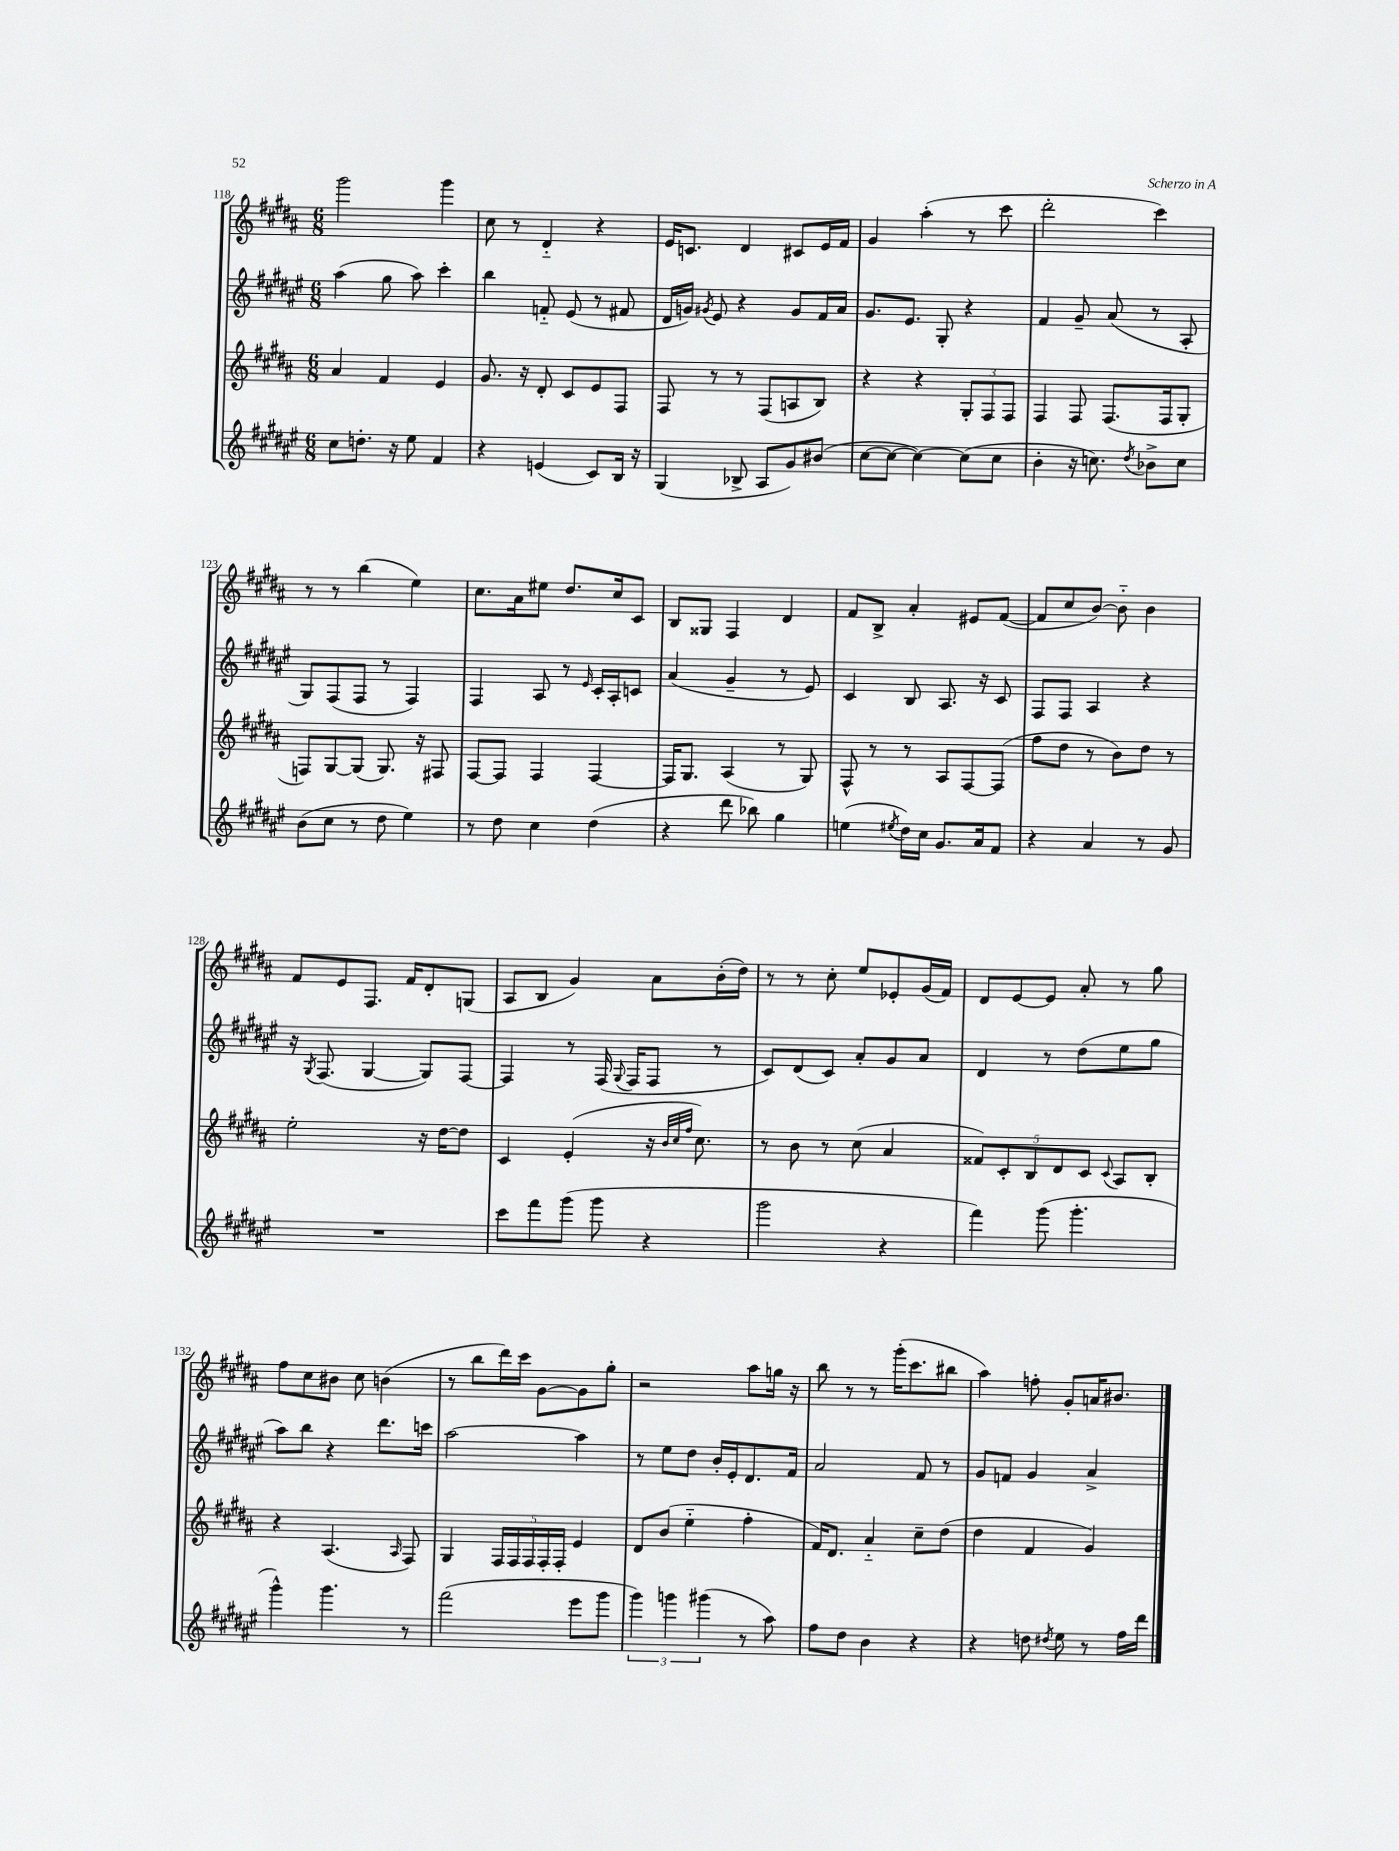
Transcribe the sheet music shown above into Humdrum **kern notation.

**kern	**kern	**kern	**kern
*staff4	*staff3	*staff2	*staff1
*clefG2	*clefG2	*clefG2	*clefG2
*k[f#c#g#d#a#e#]	*k[f#c#g#d#a#]	*k[f#c#g#d#a#e#]	*k[f#c#g#d#a#]
*M6/8	*M6/8	*M6/8	*M6/8
8cc#\L	4a#/	(4aa#\	2ggg#\
8.dd'\J	.	.	.
.	4f#/	8gg#\	.
16r	.	.	.
8ee#\	.	8aa#\)	.
4f#/	4e/	4ccc#'\	4ggg#\
=	=	=	=
4r	8.g#/	4bb\	8cc#\
.	.	.	8r
.	16r	.	.
(4e/	8d#'/	8f'~/	4d#'~/
.	8c#/L	(8e#/	.
8c#/L)	8e/	8r	4r
16B/Jk	8F#/J	8f#/	.
16r	.	.	.
=	=	=	=
(4G#/	8F#/	16d#/LL	16e/LK
.	.	16g/JJ)	8.c/J
.	.	8qg#/	.
.	8r	8e#/	.
8B-^/	8r	4r	4d#/
8A#/L	(8F#/L	.	.
8g#/)	8A/	8g#/L	8c#/L
(8b#/J	8B/J)	16f#/L	16e/L
.	.	16a#/JJ	16f#/JJ
=	=	=	=
[8cc#\L	4r	8.g#/L	4g#/
8cc#\_J	.	.	.
.	.	8.e#/J	.
4cc#\_)	4r	.	(4aa#'\
.	.	8G#'/	.
(8cc#\]L	12G#'/L	4r	8r
.	12F#/	.	.
8cc#\J	.	.	8ccc#\
.	12F#/J	.	.
=	=	=	=
4b'\	4F#/	4f#/	2ddd#'\
16r	8F#/	8g#~/	.
8.cc\)	.	.	.
.	(8.F#/L	(8a#/	.
8qdd#/	.	.	.
8b-^\L	.	8r	4ccc#\)
.	16F#/k	.	.
8cc\J	8G#'/J	8A#'/	.
=	=	=	=
(8b\L	8F/L)	8G#/L)	8r
8cc#\J	[8G#/	(8F#/	8r
8r	(8G#/]J	8F#/J	(4bb\
8dd#\	8.G#/)	8r	.
4ee#\)	.	4F#/)	4ee\)
.	16r	.	.
.	8F#/	.	.
=	=	=	=
8r	[8F#/L	4F#/	8.cc#\L
8dd#\	8F#/]J	.	.
.	.	.	16a#\k
4cc#\	4F#/	8A#/	8ee#\J
.	.	8r	8.dd#/L
.	.	16qqe#/	.
(4dd#\	[4F#/	16c#'/LL	.
.	.	16A#'/J	16cc#/k
.	.	8c/J	8c#/J
=	=	=	=
4r	16F#/]LK	(4a#/	8B/L
.	8.G#/J	.	.
.	.	.	8G##/J
8ddd#\	(4A#/	4g#~/	4F#/
8bb-\)	.	.	.
4gg#\	8r	8r	4d#/
.	8G#/)	8e#/)	.
=	=	=	=
(4ee\	8F#^^/	4c#/	8f#/L
.	8r	.	8B^/J
8qee#/	.	.	.
16dd#\LL)	8r	8B/	4a#'/
16cc#\JJ	.	.	.
8.g#/L	8A#/L	8.A#/	.
.	[8F#/	.	8e#/L
16a#/k	.	16r	.
8f#/J	(8F#/]J	8c#/	([8f#/J
=	=	=	=
4r	8ff#\L	8F#/L	8f#/]L
.	8dd#\J	8F#/J	8cc#/
4a#/	8r	4A#/	[8b/J)
.	8b\L)	.	8b'~\]
8r	8dd#\J	4r	4b\
8g#/	8r	.	.
=	=	=	=
2.r	2ee'\	16r	8f#/L
.	.	8qG#/	.
.	.	(8.F#/	.
.	.	.	8e/
.	.	[4G#/	8.F#/J
.	.	.	16f#/LK
.	16r	8G#/]L)	8d#'/
.	[16dd#\LK	.	.
.	8dd#\]J	[8F#/J	(8G/J
=	=	=	=
8ccc#\L	4c#/	4F#/]	8A#/L
8fff#\	.	.	8B/J
(8ggg#\J	(4e'/	8r	4g#/)
8ggg#\	.	(16F#/	.
.	.	8qqG#/	.
.	.	16F#/LK	.
4r	16r	8F#/J	8a#\L
.	32qqb/LLL	.	.
.	32qqcc#/	.	.
.	32qqff#/JJJ	.	.
.	8.cc#\)	.	.
.	.	8r	(16b'\L
.	.	.	16dd#\JJ)
=	=	=	=
2ggg#\	8r	8c#/L)	8r
.	8b\	(8d#/	8r
.	8r	8c#/J)	8cc#'\
.	(8cc#\	8a#'/L	8ee/L
4r	4a#/	8g#/	8e-'/
.	.	8a#/J	(16g#/L
.	.	.	16f#/JJ)
=	=	=	=
4fff#\)	10f##/L)	4d#/	8d#/L
.	10c#'/	.	.
.	.	.	[8e/
.	10B/	.	.
(8ggg#\	.	8r	8e/]J
.	10d#/	.	.
4.ggg#'\	.	(8dd#\L	8a#'/
.	10c#/J	.	.
.	8qqc#/	.	.
.	8A#/L	8ee#\	8r
.	8B'/J	8gg#\J	8gg#\
=	=	=	=
4ggg#^^\)	4r	8aa#\L)	8ff#\L
.	.	8bb\J	8cc#\
4.ggg#\	(4.A#/	4r	8b#\J
.	.	.	8cc#\
.	.	8.ddd#\L	(4b\
.	16qqA#/	.	.
8r	8F#/)	.	.
.	.	16ccc\Jk	.
=	=	=	=
(2fff#\	4G#/	[2aa#\	8r
.	.	.	8bb\L
.	20F#/LL	.	16ddd#\L)
.	20F#/	.	.
.	.	.	16ccc#\JJ
.	20F#/	.	.
.	.	.	[8g#\L
.	20F#'/	.	.
.	20F#'/JJ	.	.
8eee#\L	4e/	4aa#\]	8g#\]
8ggg#\J	.	.	8gg#'\J
=	=	=	=
6ggg#\)	8d#/L	8r	2r
.	(8b/J	8ee#\L	.
6ggg\	.	.	.
.	4ee'~\	8dd#\J	.
(6ggg#\	.	.	.
.	.	16b'/LL	.
.	.	16e#'/J	.
8r	4ff#'\	8.d#/	8aa#\L
8aa#\)	.	.	16gg\Jk
.	.	16f#/Jk	16r
=	=	=	=
8ff#\L	16f#/LK)	2a#/	8bb\
.	8.d#/J	.	.
8dd#\J	.	.	8r
4b\	4a#'~/	.	8r
.	.	.	(16ggg#'\LK
.	.	.	8.ccc#\
4r	8cc#~\L	8f#/	.
.	(8dd#\J	8r	8bb#\J
=	=	=	=
4r	4dd#\	8g#/L	4aa#\)
.	.	8f/J	.
8dd\	4f#/	4g#/	8ff'\
8qdd#/	.	.	.
8ee#\	.	.	8g#'/L
8r	4g#/)	4a#^/	16a/K
.	.	.	8.b#/J
16ff#\LL	.	.	.
16ddd#\JJ	.	.	.
==	==	==	==
*-	*-	*-	*-
